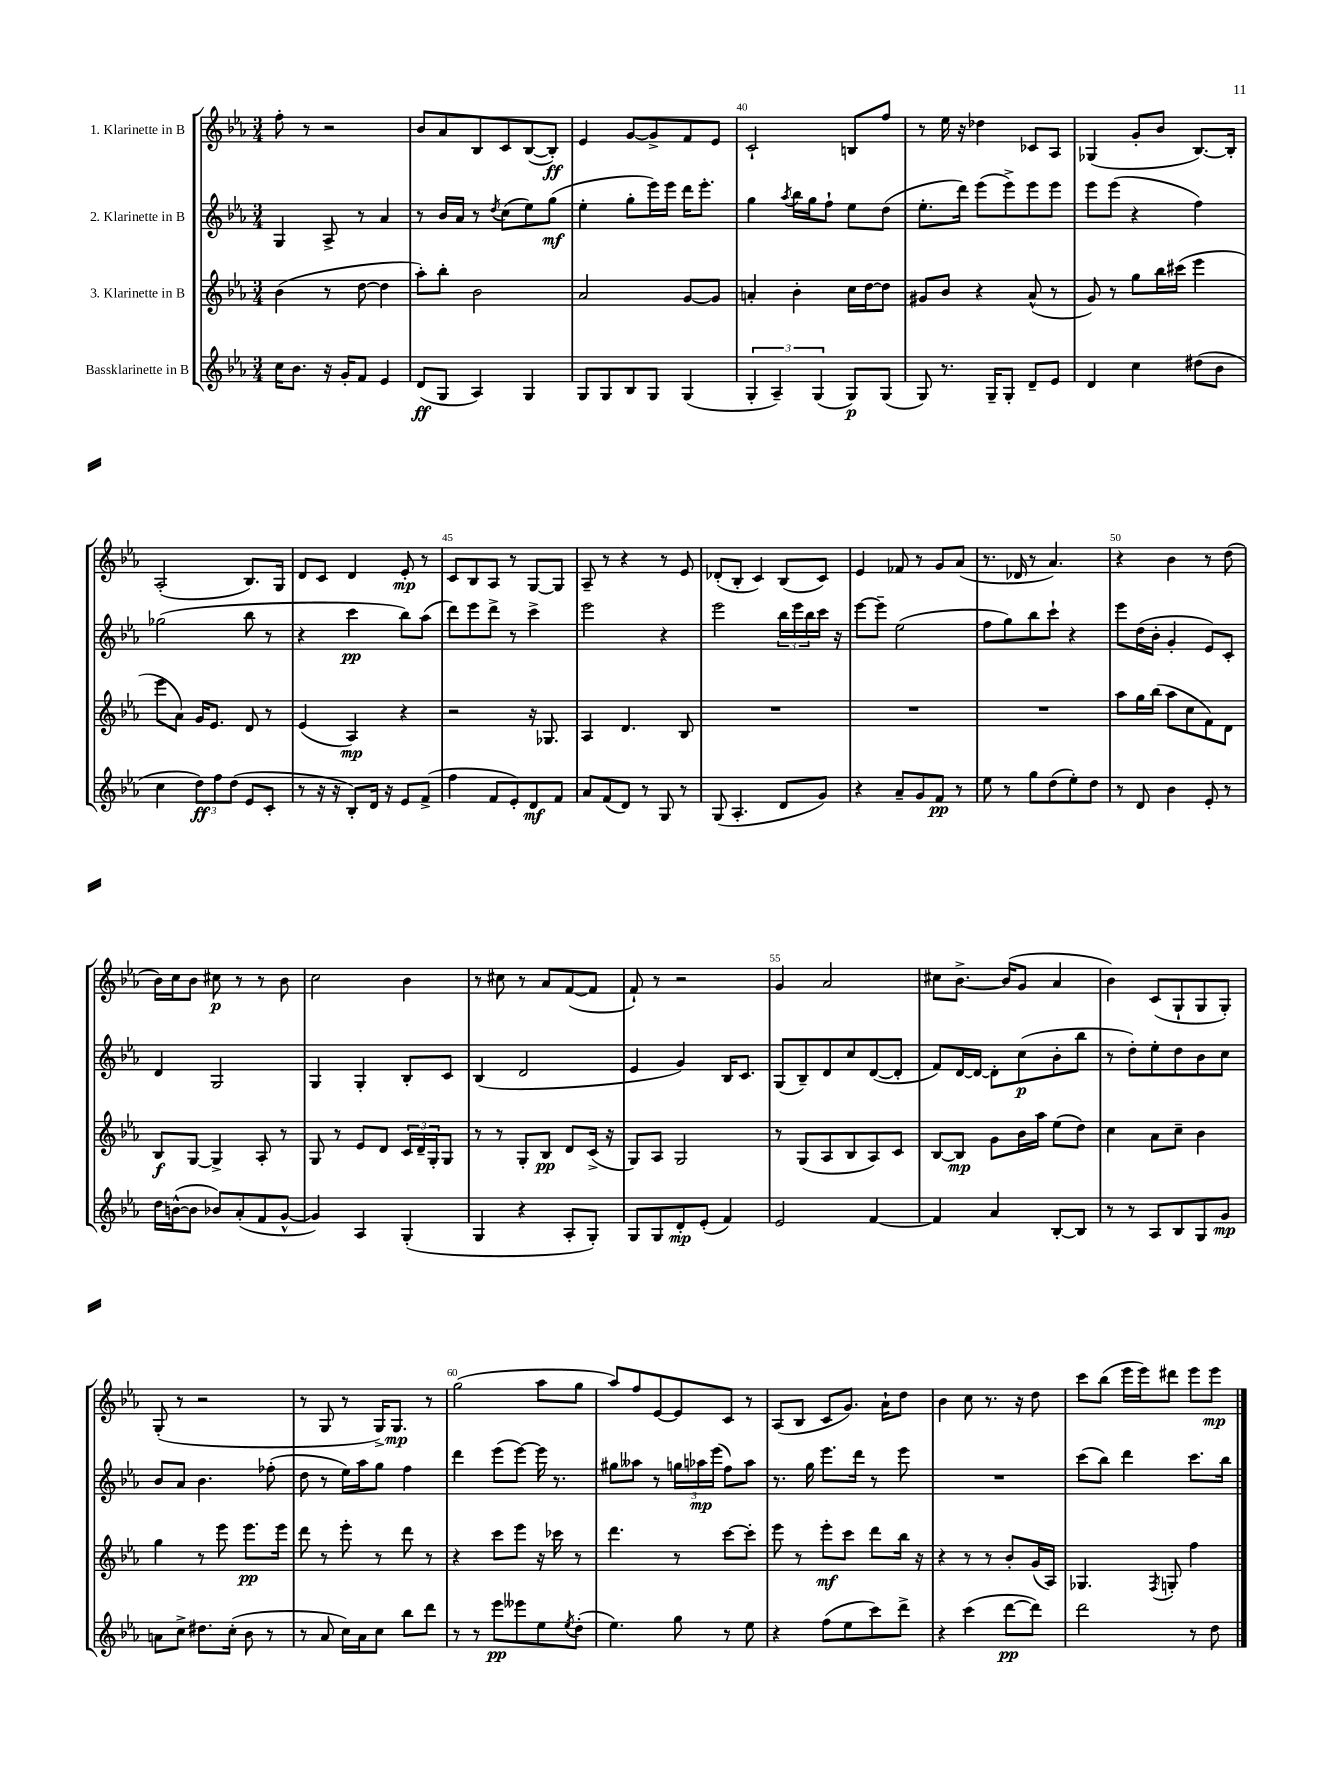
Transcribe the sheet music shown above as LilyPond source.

<<
\new StaffGroup <<
\new Staff = "s0" \with { instrumentName = "1. Klarinette in B" } {
    \clef treble \key ees \major \numericTimeSignature \time 3/4
    f''8-. r8 r2 |
    bes'8 aes'8 bes8 c'8 bes8~( bes8-.\ff) |
    ees'4 g'8~ g'8-> f'8 ees'8 |
    c'2-! b8 f''8 |
    r8 ees''16 r16 des''4 ces'8 aes8 |
    ges4( g'8-. bes'8 bes8.~) bes16-. |
    aes2-.( bes8.) g16 |
    d'8 c'8 d'4 ees'8-.\mp r8 |
    c'8 bes8 aes8 r8 g8~ g8 |
    aes8-- r8 r4 r8 ees'8 |
    des'8-.( bes8-. c'4) bes8( c'8) |
    ees'4 fes'8 r8 g'8 aes'8( |
    r8. des'16 r8 aes'4.) |
    r4 bes'4 r8 d''8( |
    bes'16) c''16 bes'8 cis''8\p r8 r8 bes'8 |
    c''2 bes'4 |
    r8 cis''8 r8 aes'8 f'8~( f'8 |
    f'8-!) r8 r2 |
    g'4 aes'2 |
    cis''8 bes'8.~-> bes'16( g'8 aes'4 |
    bes'4) c'8( g8-! g8 g8-.) |
    g8-.( r8 r2 |
    r8 g8 r8 g16->) g8.\mp r8 |
    g''2( aes''8 g''8 |
    aes''8) f''8 ees'8~ ees'8 c'8 r8 |
    aes8( bes8 c'8 g'8.) aes'16-! d''8 |
    bes'4 c''8 r8. r16 d''8 |
    c'''8 bes''8( ees'''16 ees'''16) dis'''8 ees'''8 ees'''8\mp \bar "|." |
}
\new Staff = "s1" \with { instrumentName = "2. Klarinette in B" } {
    \clef treble \key ees \major \numericTimeSignature \time 3/4
    g4 aes8-> r8 aes'4 |
    r8 bes'16 aes'16 r8 \acciaccatura { d''8 } c''8( ees''8) g''8\mf( |
    ees''4-. g''8-. ees'''16) ees'''16 d'''16 ees'''8.-. |
    g''4 \acciaccatura { aes''8 } bes''16 g''16 f''8-! ees''8 d''8( |
    ees''8.-. d'''16) ees'''8( ees'''8->) ees'''8 ees'''8 |
    ees'''8 ees'''8( r4 f''4) |
    ges''2( bes''8 r8 |
    r4 c'''4\pp bes''8) aes''8( |
    d'''8) ees'''8 d'''8-> r8 c'''4-> |
    ees'''2 r4 |
    ees'''2 \tuplet 3/2 { bes''16 ees'''16 bes''16 } c'''16 r16 |
    ees'''8~ ees'''8-- ees''2( |
    f''8 g''8) bes''8 c'''8-! r4 |
    ees'''8 d''16( bes'16-. g'4-. ees'8) c'8-. |
    d'4 g2 |
    g4 g4-. bes8-. c'8 |
    bes4( d'2 |
    ees'4 g'4) bes16 c'8. |
    g8( bes8--) d'8 c''8 d'8~( d'8-. |
    f'8) d'16~ d'16~ d'8-. c''8\p( bes'8-. bes''8 |
    r8 d''8-.) ees''8-. d''8 bes'8 c''8 |
    bes'8 aes'8 bes'4. fes''8-.( |
    d''8 r8 ees''16) aes''16 g''8 f''4 |
    d'''4 ees'''8( ees'''8~) ees'''16 r8. |
    gis''8 aeses''8 r8 \tuplet 3/2 { g''16 aes''16\mp ees'''16( } f''8) aes''8 |
    r8. g''16 ees'''8. d'''16 r8 ees'''8 |
    R2. |
    c'''8( bes''8) d'''4 c'''8. bes''16 \bar "|." |
}
\new Staff = "s2" \with { instrumentName = "3. Klarinette in B" } {
    \clef treble \key ees \major \numericTimeSignature \time 3/4
    bes'4( r8 d''8~ d''4 |
    aes''8-.) bes''8-. bes'2 |
    aes'2 g'8~ g'8 |
    a'4-. bes'4-. c''16 d''16~ d''8 |
    gis'8 bes'8 r4 aes'8-^( r8 |
    g'8) r8 g''8 bes''16 cis'''16( ees'''4 |
    ees'''8 aes'8) g'16 ees'8. d'8 r8 |
    ees'4( aes4\mp) r4 |
    r2 r16 ges8. |
    aes4 d'4. bes8 |
    R2. |
    R2. |
    R2. |
    aes''8 g''16 bes''16( aes''8 c''8 f'8) d'8 |
    bes8\f g8~ g4-> aes8-. r8 |
    g8 r8 ees'8 d'8 \tuplet 3/2 { c'16 d'16-- g16-. } g8 |
    r8 r8 g8-. bes8\pp d'8 c'16->( r16 |
    g8) aes8 g2 |
    r8 g8( aes8 bes8 aes8) c'8 |
    bes8~ bes8\mp g'8 bes'16 aes''16 ees''8( d''8) |
    c''4 aes'8 c''8-- bes'4 |
    g''4 r8 ees'''8 ees'''8.\pp ees'''16 |
    d'''8 r8 ees'''8-. r8 d'''8 r8 |
    r4 c'''8 ees'''8 r16 ces'''16 r8 |
    d'''4. r8 c'''8~ c'''8-. |
    ees'''8 r8 ees'''8-.\mf c'''8 d'''8 bes''16 r16 |
    r4 r8 r8 bes'8-. g'16( aes16) |
    ges4. \acciaccatura { f8 } g8-. f''4 \bar "|." |
}
\new Staff = "s3" \with { instrumentName = "Bassklarinette in B" } {
    \clef treble \key ees \major \numericTimeSignature \time 3/4
    c''16 bes'8. r16 g'16-. f'8 ees'4 |
    d'8\ff( g8 aes4) g4 |
    g8 g8 bes8 g8 g4( |
    \tuplet 3/2 { g4-. aes4--) g4( } g8\p) g8( |
    g8) r8. g16-- g8-. d'8-- ees'8 |
    d'4 c''4 dis''8( bes'8 |
    c''4 \tuplet 3/2 { d''8\ff) f''8 d''8( } ees'8 c'8-. |
    r8 r16 r16 bes8-.) d'16 r16 ees'8 f'8->( |
    f''4 f'8 ees'8-.) d'8\mf f'8 |
    aes'8 f'8( d'8) r8 g8 r8 |
    g8( aes4.-. d'8 g'8) |
    r4 aes'8-- g'8 f'8\pp r8 |
    ees''8 r8 g''8 d''8( ees''8-.) d''8 |
    r8 d'8 bes'4 ees'8-. r8 |
    d''16 b'16~-^( b'8 bes'8) aes'8-.( f'8 g'8~-^ |
    g'4) aes4 g4-.( |
    g4 r4 aes8-. g8-.) |
    g8 g8 d'8-.\mp ees'8-.( f'4) |
    ees'2 f'4~ |
    f'4 aes'4 bes8~-. bes8 |
    r8 r8 aes8 bes8 g8 g'8\mp |
    a'8 c''8-> dis''8. c''16-.( bes'8 r8 |
    r8 aes'8 c''16) aes'16 c''8 bes''8 d'''8 |
    r8 r8 ees'''8\pp eeses'''8 ees''8 \acciaccatura { ees''8 } d''8-.( |
    ees''4.) g''8 r8 ees''8 |
    r4 f''8( ees''8 c'''8) d'''8-> |
    r4 c'''4( d'''8~\pp d'''8) |
    d'''2 r8 d''8 \bar "|." |
}
>>
>>
\layout { \context { \Score currentBarNumber = #37 \override BarNumber.break-visibility = ##(#f #t #t) barNumberVisibility = #(every-nth-bar-number-visible 5) } }
